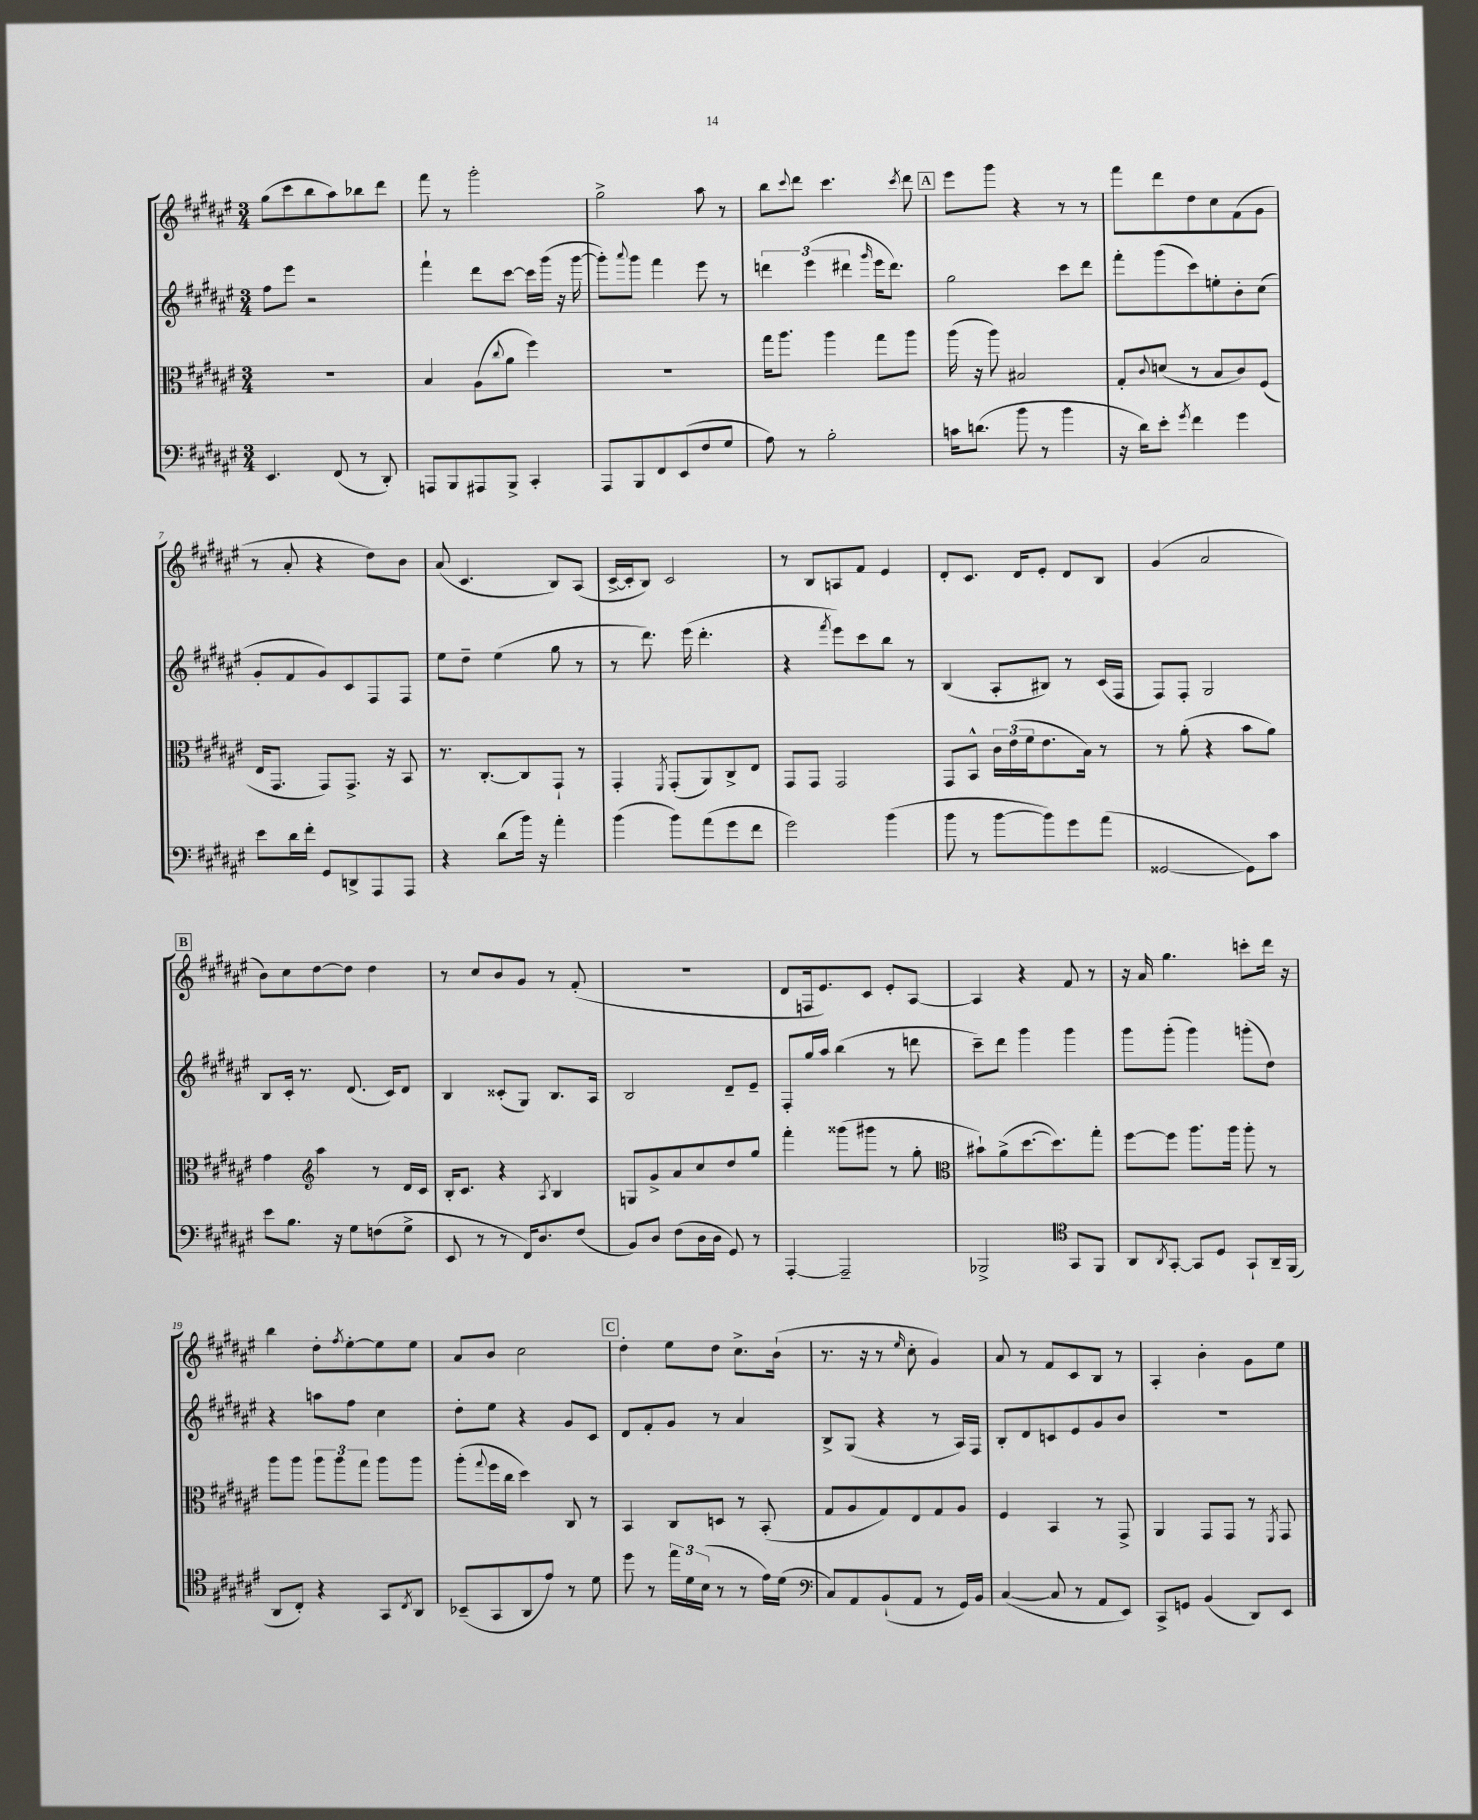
<<
\new StaffGroup <<
\new Staff = "s0" {
    \clef treble \key fis \major \numericTimeSignature \time 3/4
    gis''8( cis'''8 b''8 ais''8) bes''8 dis'''8 |
    fis'''8 r8 gis'''2-. |
    gis''2-> ais''8 r8 |
    b''8 \appoggiatura { cis'''8 } dis'''8 cis'''4. \acciaccatura { cis'''8 } dis'''8 |
    \mark \markup { \box "A" } eis'''8 gis'''8 r4 r8 r8 |
    fis'''8 dis'''8 dis''8 cis''8 fis'8( gis'8 |
    r8 ais'8-. r4 dis''8) b'8 |
    ais'8( cis'4. b8) ais8( |
    cis'16~-> cis'16-. b8) cis'2 |
    r8 b8 a8 fis'8 eis'4 |
    dis'8-. cis'8. dis'16 eis'8-. dis'8 b8 |
    gis'4( ais'2 |
    \mark \markup { \box "B" } b'8) cis''8 dis''8~ dis''8 dis''4 |
    r8 cis''8 b'8 gis'8 r8 fis'8-.( |
    R2. |
    dis'8 f16 eis'8.) cis'8 eis'8-. ais8~ |
    ais4 r4 fis'8 r8 |
    r16 ais'16 gis''4. c'''8-. dis'''16 r16 |
    b''4 dis''8-. \acciaccatura { fis''8 } eis''8~-. eis''8 eis''8 |
    ais'8 b'8 cis''2 |
    \mark \markup { \box "C" } dis''4-. eis''8 dis''8 cis''8.-> b'16-!( |
    r8. r16 r8 \grace { eis''16 } cis''8-. gis'4) |
    ais'8 r8 fis'8 cis'8 b8 r8 |
    ais4-. b'4-. gis'8 eis''8 \bar "|." |
}
\new Staff = "s1" {
    \clef treble \key fis \major \numericTimeSignature \time 3/4
    fis''8 eis'''8 r2 |
    fis'''4-! dis'''8 cis'''8~ cis'''16 gis'''16( r16 gis'''16~ |
    gis'''8-.) \appoggiatura { ais'''8 } gis'''8 fis'''4 eis'''8 r8 |
    \tuplet 3/2 { d'''4 eis'''4( dis'''4 } \grace { gis'''16 } eis'''16 dis'''8.) |
    \mark \markup { \box "A" } gis''2 cis'''8 dis'''8 |
    fis'''8-. gis'''8( cis'''8) e''8-. b'8-. cis''8( |
    gis'8-. fis'8 gis'8) cis'8 fis8 fis8 |
    eis''8 dis''8-- eis''4( gis''8 r8 |
    r8 dis'''8.) eis'''16( dis'''4.-. |
    r4 \acciaccatura { fis'''8 } eis'''8) cis'''8 b''8 r8 |
    b4( ais8-. bis8) r8 cis'16( fis16 |
    fis8) fis8-. gis2 |
    \mark \markup { \box "B" } b8 cis'16-. r8. dis'8.( cis'16) dis'8 |
    b4 cisis'8-.( gis8) b8. ais16 |
    b2 dis'8-- eis'8-- |
    fis8-. gis''16 ais''16 b''4( r8 d'''8 |
    cis'''8--) dis'''8 gis'''4 gis'''4 |
    gis'''8 gis'''8-.( gis'''4) g'''8-.( dis''8) |
    r4 a''8 fis''8 cis''4 |
    dis''8-. eis''8 r4 gis'8 cis'8 |
    \mark \markup { \box "C" } dis'8 fis'8-. gis'8 r8 ais'4 |
    b8-> gis8( r4 r8 ais16) fis16 |
    b8-. dis'8 c'8 eis'8 gis'8 b'8 |
    R2. \bar "|." |
}
\new Staff = "s2" {
    \clef alto \key fis \major \numericTimeSignature \time 3/4
    R2. |
    b4 ais8( \appoggiatura { cis''8 } ais'8 fis''4) |
    R2. |
    gis''16 ais''8. ais''4 gis''8 ais''8 |
    \mark \markup { \box "A" } ais''16( r16 ais''8) bis2 |
    gis8-. \appoggiatura { cis'8 } d'8( r8 b8 cis'8) fis8( |
    eis16 gis,8. gis,8) gis,8.-> r16 b,8 |
    r8. cis8.~-. cis8 gis,8-! r8 |
    gis,4-. \acciaccatura { fis,8 } gis,8-.( ais,8) cis8-> eis8 |
    gis,8 gis,8 gis,2 |
    gis,8 b,8-^ \tuplet 3/2 { cis'16 eis'16( fis'16 } eis'8. b16) r8 |
    r8 ais'8-.( r4 b'8 ais'8) |
    \mark \markup { \box "B" } gis'4 \clef treble ais''4 r8 dis'16 cis'16 |
    b16-. cis'8. r4 \acciaccatura { ais8 } b4 |
    g8 gis'8-> ais'8 cis''8 dis''8 gis''8 |
    fis'''4-. gisis'''8( gis'''8 r8 gis''8-. |
    \clef alto bis'8-!) ais'8->( dis''8.~ dis''8.) gis''8-. |
    fis''8~ fis''8 ais''8. ais''16 ais''8-. r8 |
    ais''8 ais''8 \tuplet 3/2 { ais''8 ais''8 gis''8 } ais''8 ais''8 |
    ais''8-.( \appoggiatura { gis''8 } fis''16 cis''16 dis''4) cis8 r8 |
    \mark \markup { \box "C" } b,4 cis8 d8 r8 b,8-.( |
    gis8 ais8 gis8) eis8 gis8 ais8 |
    fis4 b,4 r8 gis,8-> |
    ais,4 gis,8 gis,8 r8 \acciaccatura { fis,8 } gis,8 \bar "|." |
}
\new Staff = "s3" {
    \clef bass \key fis \major \numericTimeSignature \time 3/4
    eis,4. fis,8( r8 dis,8-.) |
    a,,8 b,,8 ais,,8 b,,8-> cis,4-. |
    ais,,8 b,,8 fis,8 eis,8( fis8 gis8 |
    ais8) r8 b2-. |
    \mark \markup { \box "A" } c'16 d'8.( b'8 r8 b'4 |
    r16 dis'16) eis'8-. \acciaccatura { gis'8 } fis'4 gis'4 |
    eis'8 dis'16 fis'16-. gis,8 d,8-> ais,,8 ais,,8 |
    r4 dis'8( b'16) r16 ais'4-. |
    b'4( b'8) ais'8( gis'8 fis'8 |
    gis'2) b'4( |
    b'8 r8 b'8~ b'8) gis'8 ais'8( |
    gisis,2~ gisis,8) cis'8 |
    \mark \markup { \box "B" } eis'8 b8. r16 gis8 f8( gis8-> |
    eis,8 r8 r8 fis,16) dis8. fis8( |
    b,8) dis8 fis8( dis16 dis16 gis,8) r8 |
    ais,,4~-. ais,,2-- |
    bes,,2-> \clef tenor gis,8 fis,8 |
    ais,8 \acciaccatura { ais,8 } gis,8~-. gis,8 dis8 gis,8-! ais,16-- fis,16( |
    ais,8 cis8-.) r4 gis,8 \acciaccatura { cis8 } ais,8 |
    bes,8--( gis,8 ais,8 eis'8) r8 dis'8 |
    \mark \markup { \box "C" } dis''8 r8 \tuplet 3/2 { eis''16 dis'16 b16( } r8 r8 eis'16) dis'16( |
    \clef bass cis8) ais,8 b,8-!( ais,8 r8 gis,16) b,16 |
    cis4~( cis8 r8 ais,8 eis,8) |
    cis,8-> g,8 b,4( dis,8) eis,8 \bar "|." |
}
>>
>>
